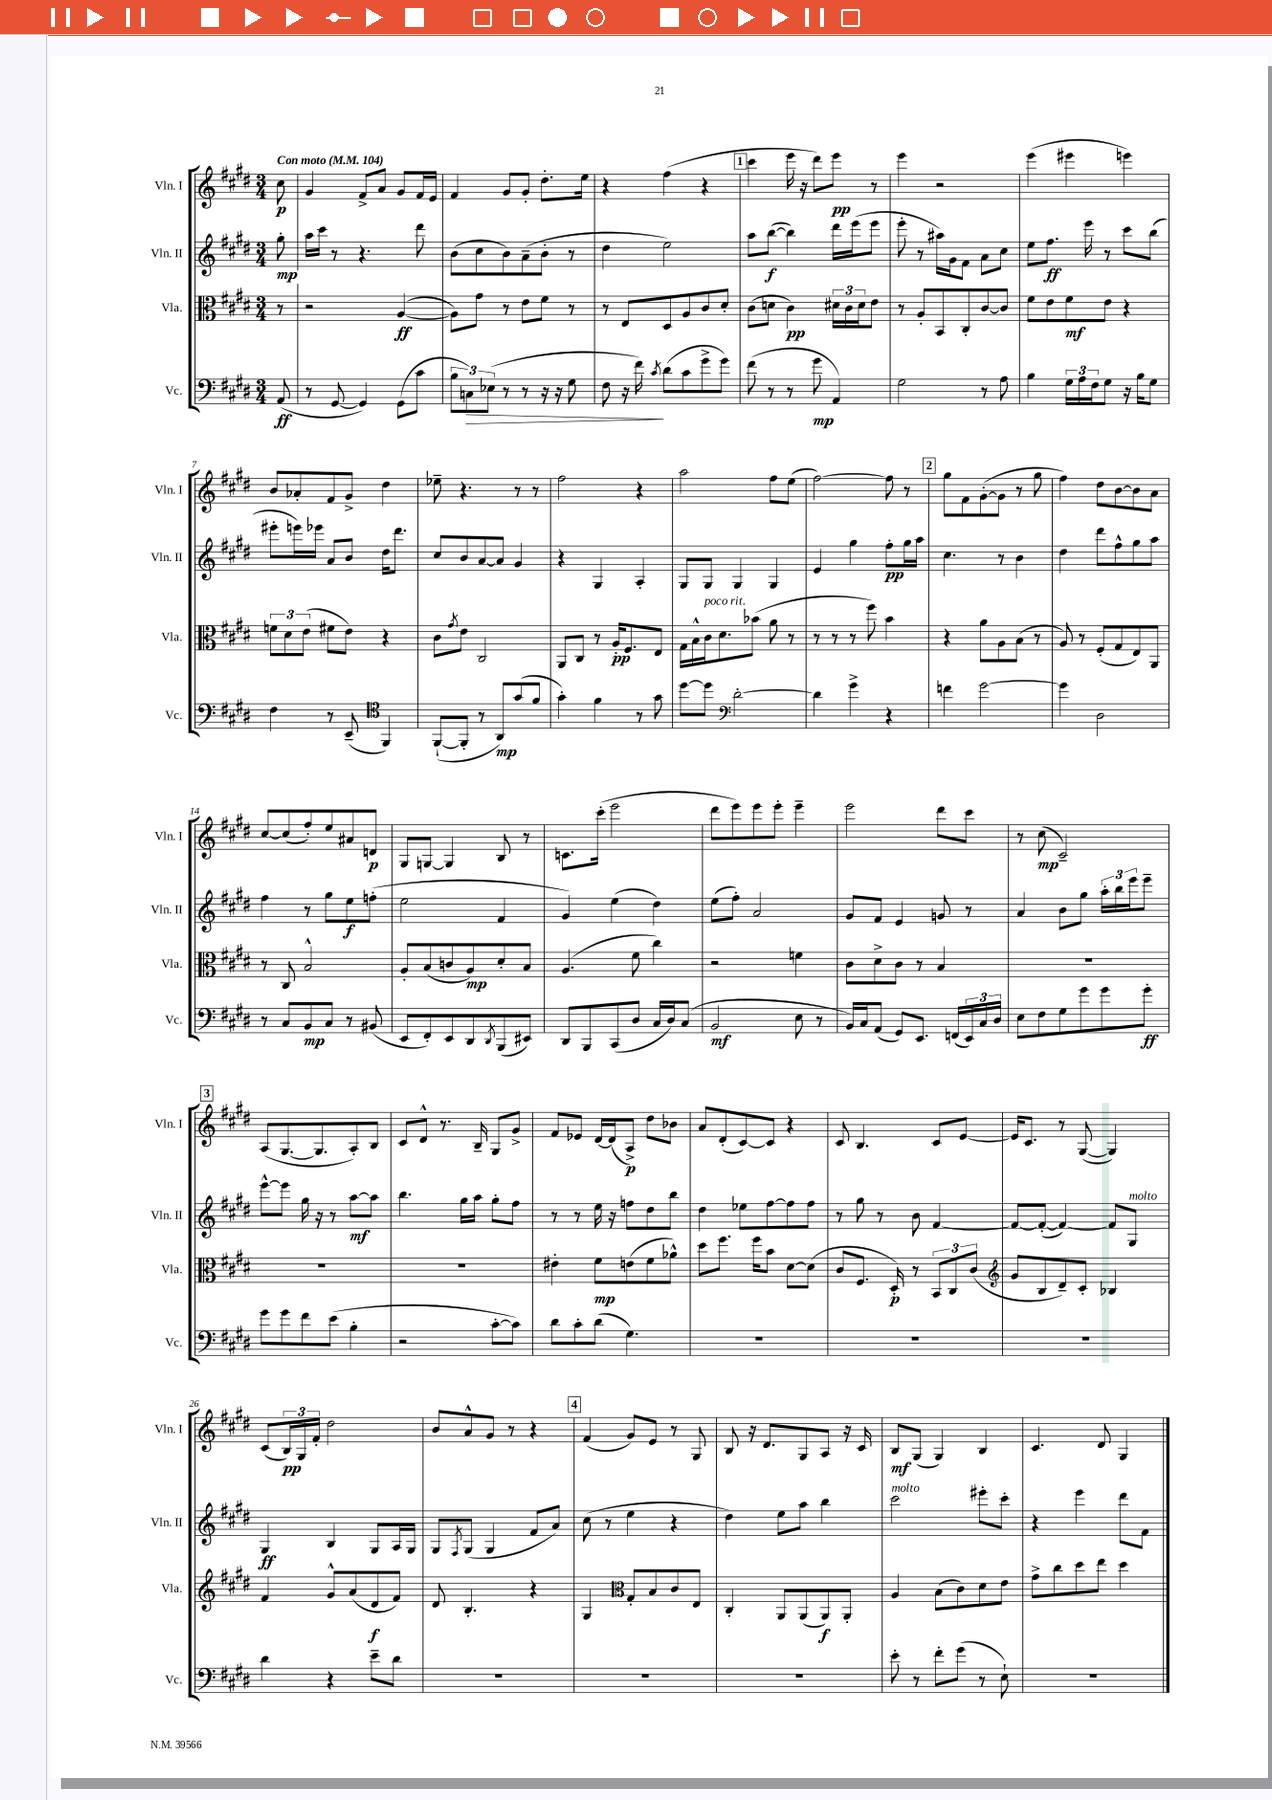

**kern	**dynam	**kern	**dynam	**kern	**dynam	**kern	**dynam
*part4	*part4	*part3	*part3	*part2	*part2	*part1	*part1
*staff4	*staff4	*staff3	*staff3	*staff2	*staff2	*staff1	*staff1
*I"Vc.	*	*I"Vla.	*	*I"Vln. II	*	*I"Vln. I	*
*I'Vc.	*	*I'Vla.	*	*I'Vln. II	*	*I'Vln. I	*
*clefF4	*	*clefC3	*	*clefG2	*	*clefG2	*
*k[f#c#g#d#]	*	*k[f#c#g#d#]	*	*k[f#c#g#d#]	*	*k[f#c#g#d#]	*
*M3/4	*	*M3/4	*	*M3/4	*	*M3/4	*
*MM104	*	*MM104	*	*MM104	*	*MM104	*
=	=	=	=	=	=	=	=
!	!	!	!	!	!	!LO:TX:a:B:t=Con moto	!
(8AA/	ff	8r	.	8gg#'\	mp	8cc#\	p
=1	=1	=1	=1	=1	=1	=1	=1
8r	.	2r	.	16aa\LL	.	4g#/	.
.	.	.	.	16ccc#\JJ	.	.	.
[8GG#/	.	.	.	8r	.	.	.
4GG#/])	.	.	.	4.r	.	8f#^/L	.
.	.	.	.	.	.	8a/J	.
(8GG#\L	.	([4A/	ff	.	.	8g#/L	.
8c#\J	.	.	.	8ddd#\	.	16f#/L	.
.	.	.	.	.	.	16e/JJ	.
=2	=2	=2	=2	=2	=2	=2	=2
12B\L	.	8A\L])	.	(8b\L	.	4f#/	.
!	!LO:HP:b	!	!	!	!	!	!
12Cn\)	>	.	.	.	.	.	.
.	.	8g#\J	.	8cc#\	.	.	.
(12E-X\J	.	.	.	.	.	.	.
8r	.	8r	.	8b\)	.	8g#/L	.
8r	.	8e\L	.	(8a~\	.	8g#'/J	.
16r	.	8f#\J	.	8b'\J	.	8.dd#'\L	.
16r	.	.	.	.	.	.	.
8G#\	.	8r	.	8r	.	.	.
.	.	.	.	.	.	16ee\Jk	.
=3	=3	=3	=3	=3	=3	=3	=3
8F#\	.	8r	.	4dd#\	.	4r	.
16r	.	8E/L	.	.	.	.	.
16f#\)	.	.	.	.	.	.	.
8qc#/	.	.	.	.	.	.	.
(8d#\L	]	8D#/	.	2ee\)	.	(4ff#\	.
8c#\	.	8A/	.	.	.	.	.
8g#^\	.	8c#/	.	.	.	4r	.
8g#\J)	.	8d#'/J	.	.	.	.	.
!!LO:REH:place=s1:t=1
=4	=4	=4	=4	=4	=4	=4	=4
(8f#\	.	(8c#\L	.	8aa\L	.	4ccc#\	.
8r	.	8dn\J	.	([8bb\J	f	.	.
8r	.	4c#\)	pp	4bb\])	.	16eee\	.
.	.	.	.	.	.	16r	.
8g#\	mp	.	.	.	.	8ddd#\L)	.
4AA/)	.	24d#X\LL	.	16ddd#\LL	.	8eee\J	pp
.	.	24c#\	.	.	.	.	.
.	.	.	.	(16eee\J	.	.	.
.	.	24d#\J	.	.	.	.	.
.	.	8e\J	.	8eee\J	.	8r	.
=5	=5	=5	=5	=5	=5	=5	=5
2G#\	.	8r	.	8eee'\	.	4eee\	.
.	.	8A'/L	.	8r	.	.	.
.	.	8BB/	.	16aa#X\LL)	.	2r	.
.	.	.	.	16g#\J	.	.	.
.	.	8C#'/	.	8f#\J	.	.	.
8r	.	[8c#/	.	8a\L	.	.	.
8A\	.	8c#/J]	.	8cc#\J	.	.	.
=6	=6	=6	=6	=6	=6	=6	=6
4B\	.	8f#\L	.	8ee\L	.	(4eee\	.
.	.	8e\	.	8.ff#\J	ff	.	.
24G#\LL	.	8f#\	mf	.	.	4eee#X\	.
24A\	.	.	.	.	.	.	.
.	.	.	.	16eee\	.	.	.
24F#\J	.	.	.	.	.	.	.
8G#\J	.	8e\J	.	8r	.	.	.
16r	.	4r	.	8ccc#\L	.	4eeen\)	.
16B\KL	.	.	.	.	.	.	.
8G#\J	.	.	.	(8bb\J	.	.	.
!!LO:LB:g=z
=7	=7	=7	=7	=7	=7	=7	=7
4F#\	.	12fn\L	.	8eee#X'\L	.	8b/L	.
.	.	12d#\	.	.	.	.	.
.	.	.	.	16eeen\L)	.	8a-X'/	.
.	.	(12e\J	.	.	.	.	.
.	.	.	.	16eee-X\JJ	.	.	.
8r	.	8f#X\L	.	8a/L	.	8f#/	.
(8EE~/	.	8e\J)	.	8b/J	.	8g#^/J	.
*clefC4	*	*	*	*	*	*	*
4FF#/)	.	4r	.	16dd#\KL	.	4dd#\	.
.	.	.	.	8.ddd#\J	.	.	.
=8	=8	=8	=8	=8	=8	=8	=8
([8FF#`/L	.	8c#\L	.	8cc#/L	.	8ee-X~\	.
.	.	8qg#/	.	.	.	.	.
8FF#'/J]	.	8e\J	.	8b/	.	4.r	.
8r	.	2C#/	.	[8a/	.	.	.
8AA/L)	mp	.	.	8a/J]	.	.	.
(8g#/	.	.	.	4g#/	.	8r	.
8f#/J	.	.	.	.	.	8r	.
=9	=9	=9	=9	=9	=9	=9	=9
4g#'\)	.	8AA/L	.	4r	.	2ff#\	.
.	.	8C#/J	.	.	.	.	.
4f#\	.	8r	.	4G#/	.	.	.
.	.	16A'/KL	pp	.	.	.	.
.	.	8.F#/	.	.	.	.	.
8r	.	.	.	4A'/	.	4r	.
8g#\	.	8E/J	.	.	.	.	.
=10	=10	=10	=10	=10	=10	=10	=10
[8dd#\L	.	16G#\LL	.	8G#/L	.	2aa\	.
.	.	16B^^\	.	.	.	.	.
!	!	!LO:TX:a:i:t=poco rit.	!	!	!	!	!
8dd#\J]	.	16c#\J	.	8G#/J	.	.	.
.	.	8.d#\	.	.	.	.	.
*clefF4	*	*	*	*	*	*	*
[2d#'\	.	.	.	4G#/	.	.	.
.	.	(8b-X\J	.	.	.	.	.
.	.	8a\	.	4G#/	.	8ff#\L	.
.	.	8r	.	.	.	(8ee\J	.
=11	=11	=11	=11	=11	=11	=11	=11
4d#\]	.	8r	.	4e/	.	[2ff#\)	.
.	.	8r	.	.	.	.	.
4g#^\	.	8r	.	4gg#\	.	.	.
.	.	8ff#\)	.	.	.	.	.
4r	.	4b\	.	8ff#'\L	pp	8ff#\]	.
.	.	.	.	16gg#\L	.	8r	.
.	.	.	.	16aa\JJ	.	.	.
!!LO:REH:place=s1:t=2
=12	=12	=12	=12	=12	=12	=12	=12
4fn\	.	4r	.	4.cc#\	.	8gg#\L	.
.	.	.	.	.	.	8f#\	.
[2g#\	.	8a\L	.	.	.	([8g#'\	.
.	.	8A\	.	8r	.	8g#\J]	.
.	.	(8B\J	.	4b\	.	8r	.
.	.	8r	.	.	.	8gg#\	.
=13	=13	=13	=13	=13	=13	=13	=13
4g#\]	.	8A/)	.	4dd#\	.	4ff#\)	.
.	.	8r	.	.	.	.	.
2D#\	.	(8F#'/L	.	8ddd#\L	.	8dd#\L	.
.	.	8G#/	.	8ff#^^\	.	[8b\	.
.	.	8E/)	.	8gg#\	.	8b\]	.
.	.	8AA/J	.	8aa\J	.	8a\J	.
!!LO:LB:g=z
=14	=14	=14	=14	=14	=14	=14	=14
8r	.	8r	.	4ff#\	.	[8cc#/L	.
8C#/L	.	8C#/	.	.	.	(8cc#/]	.
8BB/	mp	2B^^/	.	8r	.	8ff#'/)	.
8C#/J	.	.	.	8gg#\L	.	8ee/	.
8r	.	.	.	8ee\	f	8a#X/	.
(8BB#X/	.	.	.	(8ffn'\J	.	8dn/J	p
=15	=15	=15	=15	=15	=15	=15	=15
8EE/L	.	8A'/L	.	2ee\	.	8G#/L	.
8FF#'/)	.	(8B/	.	.	.	[8Gn/J	.
8EE/	.	8cn/	.	.	.	4G/]	.
8DD#/	.	8A/)	mp	.	.	.	.
8qDD#/	.	.	.	.	.	.	.
(8BBB/	.	8d#'/	.	4f#/	.	8B/	.
8EE#X/J)	.	8B/J	.	.	.	8r	.
=16	=16	=16	=16	=16	=16	=16	=16
8DD#/L	.	(4.A/	.	4g#/)	.	8.cn\L	.
8BBB/	.	.	.	.	.	.	.
.	.	.	.	.	.	(16ccc#'\Jk	.
(8CC#/	.	.	.	(4ee\	.	2eee\	.
8D#/J	.	8f#\	.	.	.	.	.
16C#/LL	.	4cc#\)	.	4dd#\)	.	.	.
16D#/J)	.	.	.	.	.	.	.
(8C#/J	.	.	.	.	.	.	.
=17	=17	=17	=17	=17	=17	=17	=17
2BB/	mf	2r	.	(8ee\L	.	8ddd#\L	.
.	.	.	.	8ff#'\J)	.	8eee\)	.
.	.	.	.	2a/	.	8eee\	.
.	.	.	.	.	.	8eee'\J	.
8E\	.	4fn\	.	.	.	4eee~\	.
8r	.	.	.	.	.	.	.
=18	=18	=18	=18	=18	=18	=18	=18
16BB/LL)	.	8c#\L	.	8g#/L	.	2eee\	.
16C#/J	.	.	.	.	.	.	.
(8AA/J	.	8d#^\	.	8f#/J	.	.	.
8GG#/L)	.	8c#\J	.	4e/	.	.	.
8.EE/J	.	8r	.	.	.	.	.
.	.	4B/	.	8gn/	.	8ddd#\L	.
(16FFn/LL	.	.	.	.	.	.	.
24EE/)	.	.	.	8r	.	8ccc#\J	.
24C#/	.	.	.	.	.	.	.
24D#/JJ	.	.	.	.	.	.	.
=19	=19	=19	=19	=19	=19	=19	=19
8E\L	.	2.r	.	4a/	.	8r	.
8F#\	.	.	.	.	.	(8cc#\	mp
8G#\	.	.	.	8b\L	.	2c#~/)	.
8g#\	.	.	.	8gg#\J	.	.	.
8g#\	.	.	.	24aa'\LL	.	.	.
.	.	.	.	24bb\	.	.	.
.	.	.	.	24eee\J	.	.	.
8g#'\J	ff	.	.	8eee~\J	.	.	.
!!LO:LB:g=z
!!LO:REH:place=s1:t=3
=20	=20	=20	=20	=20	=20	=20	=20
8g#\L	.	2.r	.	[8eee^^\L	.	(8A/L	.
8g#\	.	.	.	8eee\J]	.	[8.G#/	.
8f#\	.	.	.	16gg#\	.	.	.
.	.	.	.	16r	.	8.G#/]	.
(8e\J	.	.	.	8r	.	.	.
4B'\	.	.	.	[8aa\L	mf	8A'/)	.
.	.	.	.	8aa\J]	.	8B/J	.
=21	=21	=21	=21	=21	=21	=21	=21
2r	.	2.r	.	4.bb\	.	8c#/L	.
.	.	.	.	.	.	8d#^^/J	.
.	.	.	.	.	.	8.r	.
.	.	.	.	16gg#\LL	.	.	.
.	.	.	.	16aa\JJ	.	16B~/	.
[8c#'\L	.	.	.	8gg#'\L	.	8G#/L	.
8c#\J])	.	.	.	8ff#\J	.	8g#^/J	.
=22	=22	=22	=22	=22	=22	=22	=22
8d#\L	.	4e#X'\	.	8r	.	8f#/L	.
8c#'\	.	.	.	8r	.	8e-X/J	.
(8d#\J	.	8f#\L	mp	16ee\	.	[16d#/LL	.
.	.	.	.	16r	.	(16d#/J]	.
4.G#\)	.	(8en\	.	8ffn\L	.	8A^/J)	p
.	.	8f#\	.	8dd#\	.	8dd#\L	.
.	.	8a-X^^\J)	.	8bb\J	.	8b-X\J	.
=23	=23	=23	=23	=23	=23	=23	=23
2.r	.	8dd#\L	.	4dd#\	.	8a/L	.
.	.	8.ff#\J	.	.	.	(8d#'/	.
.	.	.	.	8ee-X\L	.	[8c#/)	.
.	.	16ff#\KL	.	.	.	.	.
.	.	8b\J	.	[8ff#\	.	8c#/J]	.
.	.	[8d#\L	.	8ff#\]	.	4r	.
.	.	(8d#\J]	.	8ff#\J	.	.	.
=24	=24	=24	=24	=24	=24	=24	=24
2.r	.	8c#/L	.	8r	.	8c#/	.
.	.	8.F#/J	.	8gg#\	.	4.B/	.
.	.	.	.	8r	.	.	.
.	.	16D#'/)	p	.	.	.	.
.	.	8r	.	8b\	.	.	.
.	.	12BB/L	.	[4f#/	.	8c#/L	.
.	.	12C#/	.	.	.	.	.
.	.	.	.	.	.	[8e/J	.
.	.	(12c#/J	.	.	.	.	.
=25	=25	=25	=25	=25	=25	=25	=25
*	*	*clefG2	*	*	*	*	*
2.r	.	8g#/L	.	8f#/L_	.	16e/KL]	.
.	.	.	.	.	.	8.c#/J	.
.	.	8B/	.	(8f#'/J_	.	.	.
.	.	8d#~/)	.	4f#/_)	.	8r	.
.	.	8c#'/J	.	.	.	([8G#/	.
.	.	4B-X/	.	8f#/L]	.	4G#/])	.
!	!	!	!	!LO:TX:a:i:t=molto	!	!	!
.	.	.	.	8G#/J	.	.	.
!!LO:LB:g=z
=26	=26	=26	=26	=26	=26	=26	=26
4d#\	.	4f#/	.	4G#/	ff	(8c#/L	.
.	.	.	.	.	.	24B/L)	pp
.	.	.	.	.	.	24G#/	.
.	.	.	.	.	.	24f#'/JJ	.
4r	.	8g#^^/L	.	4B/	.	2dd#\	.
.	.	(8a/	.	.	.	.	.
8e~\L	.	8d#/	f	8G#/L	.	.	.
8d#\J	.	8f#/J)	.	16A/L	.	.	.
.	.	.	.	16G#/JJ	.	.	.
=27	=27	=27	=27	=27	=27	=27	=27
2.r	.	8d#/	.	8G#/L	.	8b/L	.
.	.	.	.	8qF#/	.	.	.
.	.	4.B'/	.	(8G#/J	.	8a^^/	.
.	.	.	.	4G#/	.	8g#/J	.
.	.	.	.	.	.	8r	.
.	.	4r	.	8f#/L	.	4r	.
.	.	.	.	8a/J)	.	.	.
!!LO:REH:place=s1:t=4
=28	=28	=28	=28	=28	=28	=28	=28
2.r	.	4G#/	.	(8cc#\	.	(4f#/	.
.	.	.	.	8r	.	.	.
*	*	*clefC3	*	*	*	*	*
.	.	8G#'/L	.	4ee\	.	8g#/L)	.
.	.	8B/	.	.	.	8e/J	.
.	.	8c#/	.	4r	.	8r	.
.	.	8E/J	.	.	.	8G#/	.
=29	=29	=29	=29	=29	=29	=29	=29
2.r	.	4C#'/	.	4dd#\)	.	8B/	.
.	.	.	.	.	.	16r	.
.	.	.	.	.	.	8.d#/L	.
.	.	8AA/L	.	8ee\L	.	.	.
.	.	(8AA/	.	8aa\J	.	8G#/	.
.	.	8AA/)	f	4bb\	.	8A/J	.
.	.	8AA'/J	.	.	.	16r	.
.	.	.	.	.	.	16c#/	.
=30	=30	=30	=30	=30	=30	=30	=30
!	!	!	!	!LO:TX:a:i:t=molto	!	!	!
8e'\	.	4A/	.	2ccc#\	.	8B/L	mf
8r	.	.	.	.	.	(8G#/J	.
8f#'\L	.	(8B\L	.	.	.	4G#/)	.
(8g#\J	.	8c#\)	.	.	.	.	.
8r	.	8d#\	.	8eee#X'\L	.	4B/	.
8E`\)	.	8e\J	.	8ccc#'\J	.	.	.
=31	=31	=31	=31	=31	=31	=31	=31
2.r	.	8g#^\L	.	4r	.	4.c#/	.
.	.	8cc#\	.	.	.	.	.
.	.	8dd#\	.	4eee\	.	.	.
.	.	8ee\J	.	.	.	8d#/	.
.	.	4dd#\	.	8ddd#\L	.	4G#/	.
.	.	.	.	8f#\J	.	.	.
==	==	==	==	==	==	==	==
*-	*-	*-	*-	*-	*-	*-	*-
